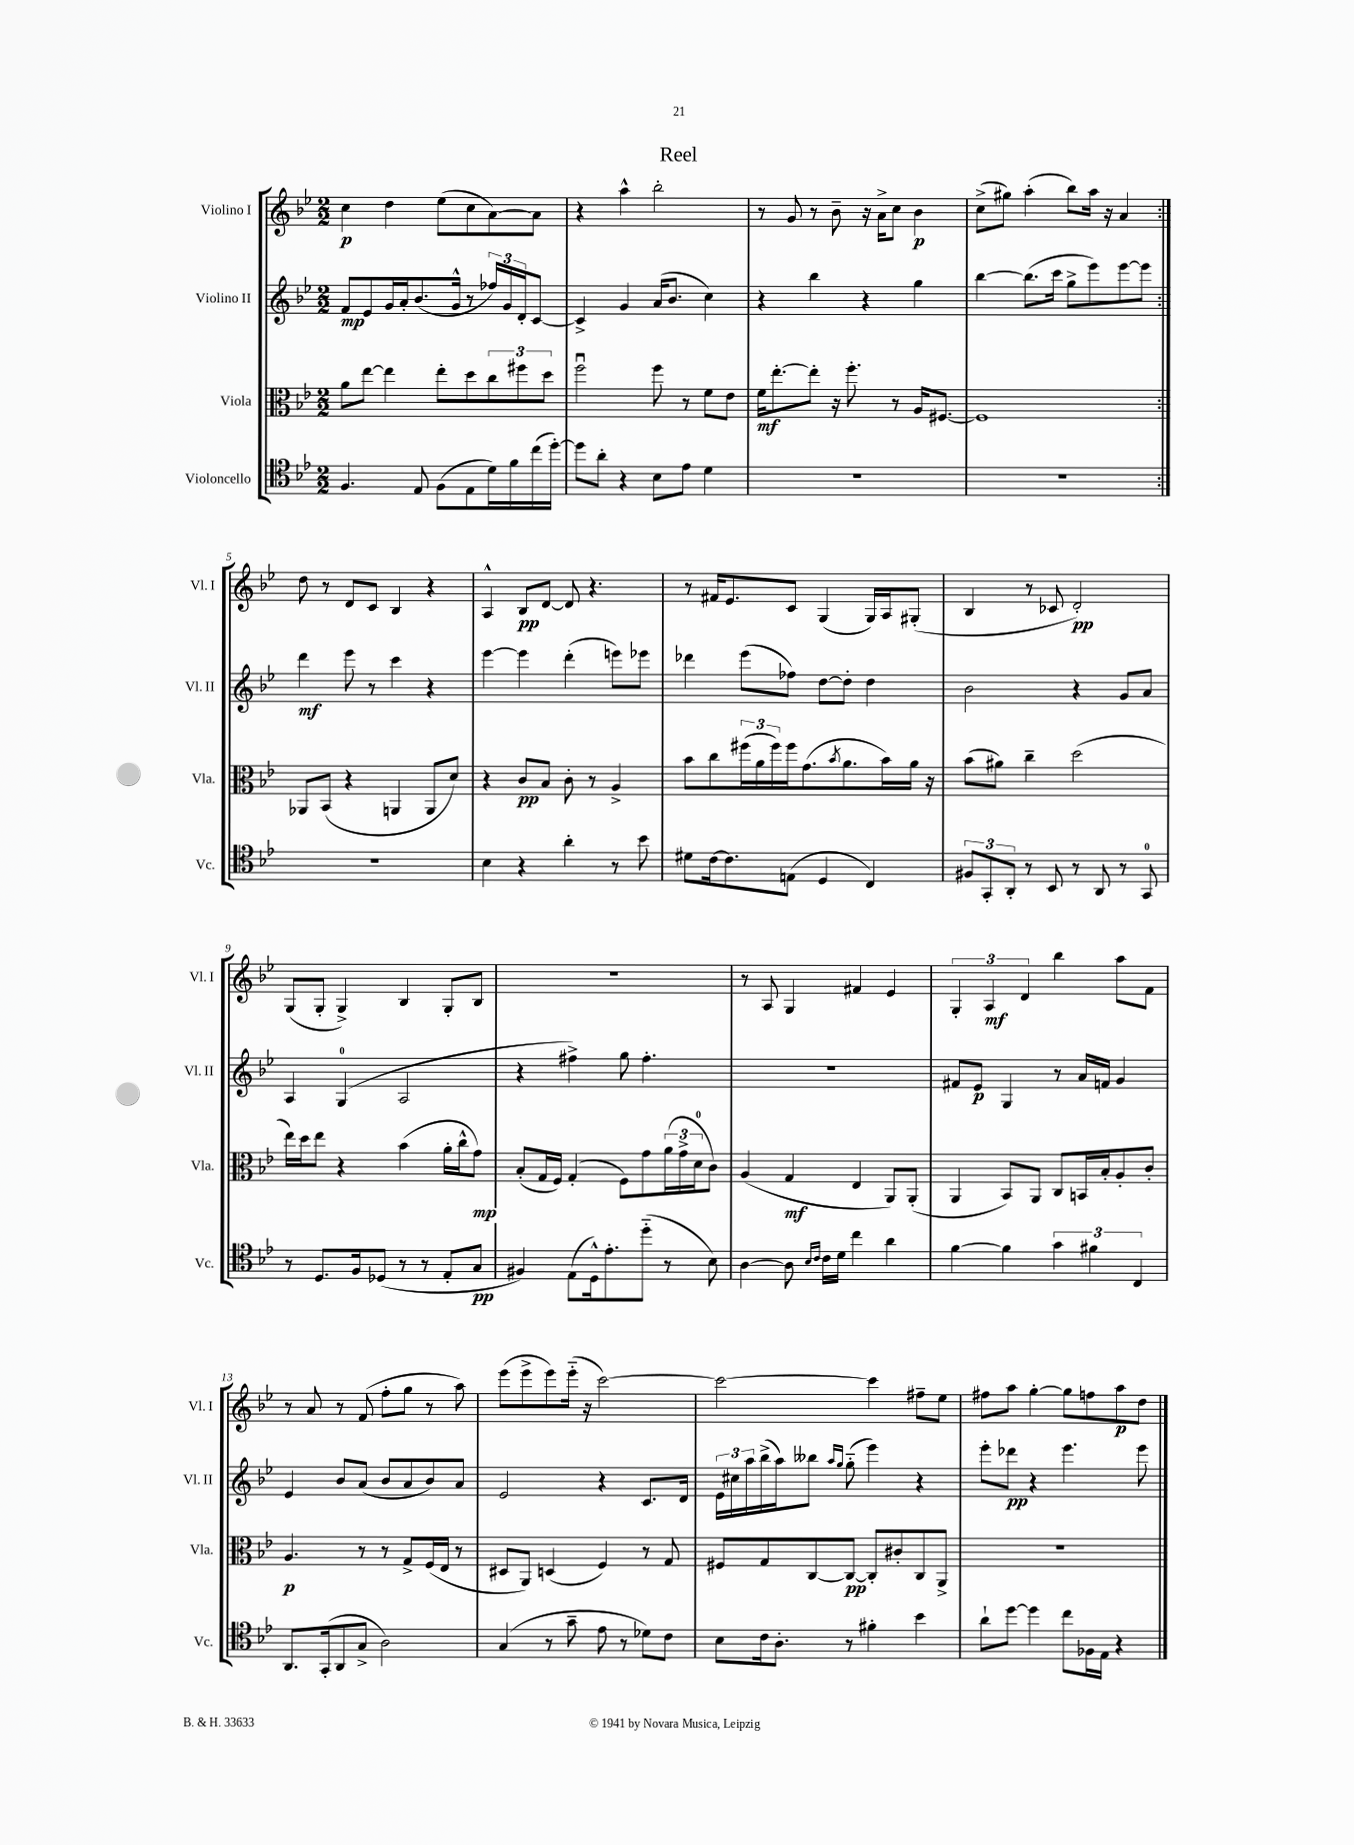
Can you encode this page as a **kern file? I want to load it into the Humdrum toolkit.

**kern	**kern	**kern	**kern
*staff4	*staff3	*staff2	*staff1
*clefC4	*clefC3	*clefG2	*clefG2
*k[b-e-]	*k[b-e-]	*k[b-e-]	*k[b-e-]
*M2/2	*M2/2	*M2/2	*M2/2
4.F/	8a\L	8f/L	4cc\
.	[8ee-\J	8e-/	.
.	4ee-\]	16g/L	4dd\
.	.	16a'/J	.
8E-/	.	(8.b-/	.
(8F\L	8ee-'\L	.	(8ee-\L
.	.	16g^^/Jk	.
8E-\	8dd\	8r	8cc\
16d\L)	12cc\	24ff-/LL)	[8a\)
.	.	24g/	.
16f\	.	.	.
.	12ff#\	24d'/J	.
(16cc\	.	[8c/J	8a\]J
.	12dd\J	.	.
[16dd'\JJ)	.	.	.
=	=	=	=
8dd\]L	2ffu\	4c^/]	4r
8a'\J	.	.	.
4r	.	4g/	4aa^^\
8B-\L	8ff\	(16a/LK	2bb-'\
.	.	8.b-/J	.
8e-\J	8r	.	.
4d\	8f\L	4cc\)	.
.	8e-\J	.	.
=	=	=	=
1r	16f\LK	4r	8r
.	[8.ee-'\	.	.
.	.	.	8g/
.	8ee-'\]J	4bb-\	8r
.	16r	.	8b-~\
.	8.ff'\	.	.
.	.	4r	16r
.	.	.	16a^\LK
.	8r	.	8cc\J
.	16A/LK	4gg\	4b-\
.	[8.F#/J	.	.
=	=	=	=
1r	1F#]	[4bb-\	(8cc^\L
.	.	.	8gg#\J)
.	.	(8.bb-\]L	(4aa'\
.	.	16ccc\Jk	.
.	.	8gg^\L	8bb-\L)
.	.	8eee-\)	16aa\Jk
.	.	.	16r
.	.	[8eee-\	4a/
.	.	8eee-\]J	.
=:|!	=:|!	=:|!	=:|!
1r	8AA-/L	4ddd\	8dd\
.	(8BB-/J	.	8r
.	4r	8eee-\	8d/L
.	.	8r	8c/J
.	4AA/	4ccc\	4B-/
.	8AA/L	4r	4r
.	8d/J)	.	.
=	=	=	=
4B-\	4r	[4eee-\	4A^^/
4r	8c/L	4eee-\]	8B-/L
.	8B-/J	.	[8d/J
4a'\	8c'\	(4ddd'\	8d/]
.	8r	.	4.r
8r	4A^/	8eee\L)	.
8b-\	.	8eee-\J	.
=	=	=	=
8d#\L	8b-\L	4ddd-\	8r
[16c\k	8cc\	.	16f#/LK
8.c\]	.	.	8.e-/
.	(24ff#\L	(8eee-\L	.
.	24a\	.	.
.	24ff#\)	.	.
(8E\J	16ff#\J	8ff-\J)	8c/J
.	(8.g\	.	.
4D/	.	[8dd\L	(4G/
.	8qb-/	.	.
.	8.a\	8dd'\]J	.
4C/)	.	4dd\	16G/LL)
.	16b-\L)	.	16A/J
.	16a\JJ	.	(8G#'/J
.	16r	.	.
=	=	=	=
12F#/L	(8b-\L	2b-\	4B-/
12GG'/	.	.	.
.	8a#\J)	.	.
12AA'/J	.	.	.
8r	4cc~\	.	8r
8BB-/	.	.	8c-/
8r	(2dd\	4r	2d'/)
8AA/	.	.	.
8r	.	8g/L	.
8GG/	.	8a/J	.
=	=	=	=
8r	16ee-\LL)	4A/	(8G/L
.	16dd\J	.	.
8.D/L	8ee-\J	.	8G'/J
.	4r	(4G/	4G^/)
16F/k	.	.	.
(8D-/J	.	.	.
8r	(4b-\	2A/	4B-/
8r	.	.	.
8E-'/L	16a'\LL	.	8G'/L
.	16cc^^\J	.	.
8G/J	8g\J)	.	8B-/J
=	=	=	=
4F#/)	(8B-'/L	4r	1r
.	16G/L	.	.
.	16F/JJ)	.	.
(8E-\L	(4G'/	4ff#^\)	.
16D^^\k)	.	.	.
8.e-'\	.	.	.
.	8F\L)	8gg\	.
(8dd'~\J	8g\	4.ff#'\	.
8r	(24a\L	.	.
.	24g^\	.	.
.	24d\J	.	.
8B-\)	8c\J)	.	.
=	=	=	=
[4A\	(4A/	1r	8r
.	.	.	8A/
8A\]	4G/	.	4G/
16qqB-/LL	.	.	.
16qqc/JJ	.	.	.
16c\LL	.	.	.
16d\JJ	.	.	.
4cc\	4E-/	.	4f#/
4a\	8AA/L)	.	4e-/
.	(8AA'/J	.	.
=	=	=	=
[4f\	4AA/	8f#/L	6G'/
.	.	8e-/J	.
.	.	.	6A/
4f\]	8BB-/L)	4G/	.
.	.	.	6d/
.	8AA/J	.	.
6g\	8C/L	8r	4bb-\
.	16BB/L	16a/LL	.
6f#\	.	.	.
.	16B-'/J	16f/JJ	.
.	8A'/	4g/	8aa\L
6C/	.	.	.
.	8c'/J	.	8f\J
=	=	=	=
8.AA/L	4.A/	4e-/	8r
.	.	.	8a/
(16GG'/k	.	.	.
8AA/	.	8b-/L	8r
8G^/J	8r	(8a/J	(8f/
2A\)	8r	8b-/L	8ff'\L
.	8G^/L	8a/	8gg\J
.	(16F/L	8b-/)	8r
.	16E-/JJ	.	.
.	8r	8a/J	8aa\)
=	=	=	=
(4G/	8D#/L	2e-/	(8eee-\L
.	8AA/J)	.	8eee-^\
8r	(4D/	.	8eee-\)
8g~\	.	.	(16eee-'~\Jk
.	.	.	16r
8e-\	4F/)	4r	[2ccc\)
8r	.	.	.
8d-\L)	8r	8.c/L	.
8c\J	8G/	.	.
.	.	16d/Jk	.
=	=	=	=
8B-\L	8F#/L	24e-\LL	2ccc\_
.	.	24cc#\	.
.	.	24aa\	.
16c\k	8G/	(16bb-^\	.
8.A'\J	.	16aa\J)	.
.	[8C/	8bb--\J	.
.	.	16qqaa/LL	.
.	.	16qqgg/JJ	.
8r	8C/_J	(8gg'~\	.
4f#'\	8C'/]L	4eee-\)	4ccc\]
.	8c#'/	.	.
4b-\	8C/	4r	8ff#~\L
.	8AA^/J	.	8ee-\J
=	=	=	=
8a`\L	1r	8eee-'\L	8ff#\L
[8dd\J	.	8ddd-\J	8aa\J
4dd\]	.	4r	[4gg'\
8cc\L	.	4.eee-\	8gg\]L
16F-\L	.	.	8ff\
16E-\JJ	.	.	.
4r	.	.	8aa\
.	.	8eee-\	8dd\J
==	==	==	==
*-	*-	*-	*-
